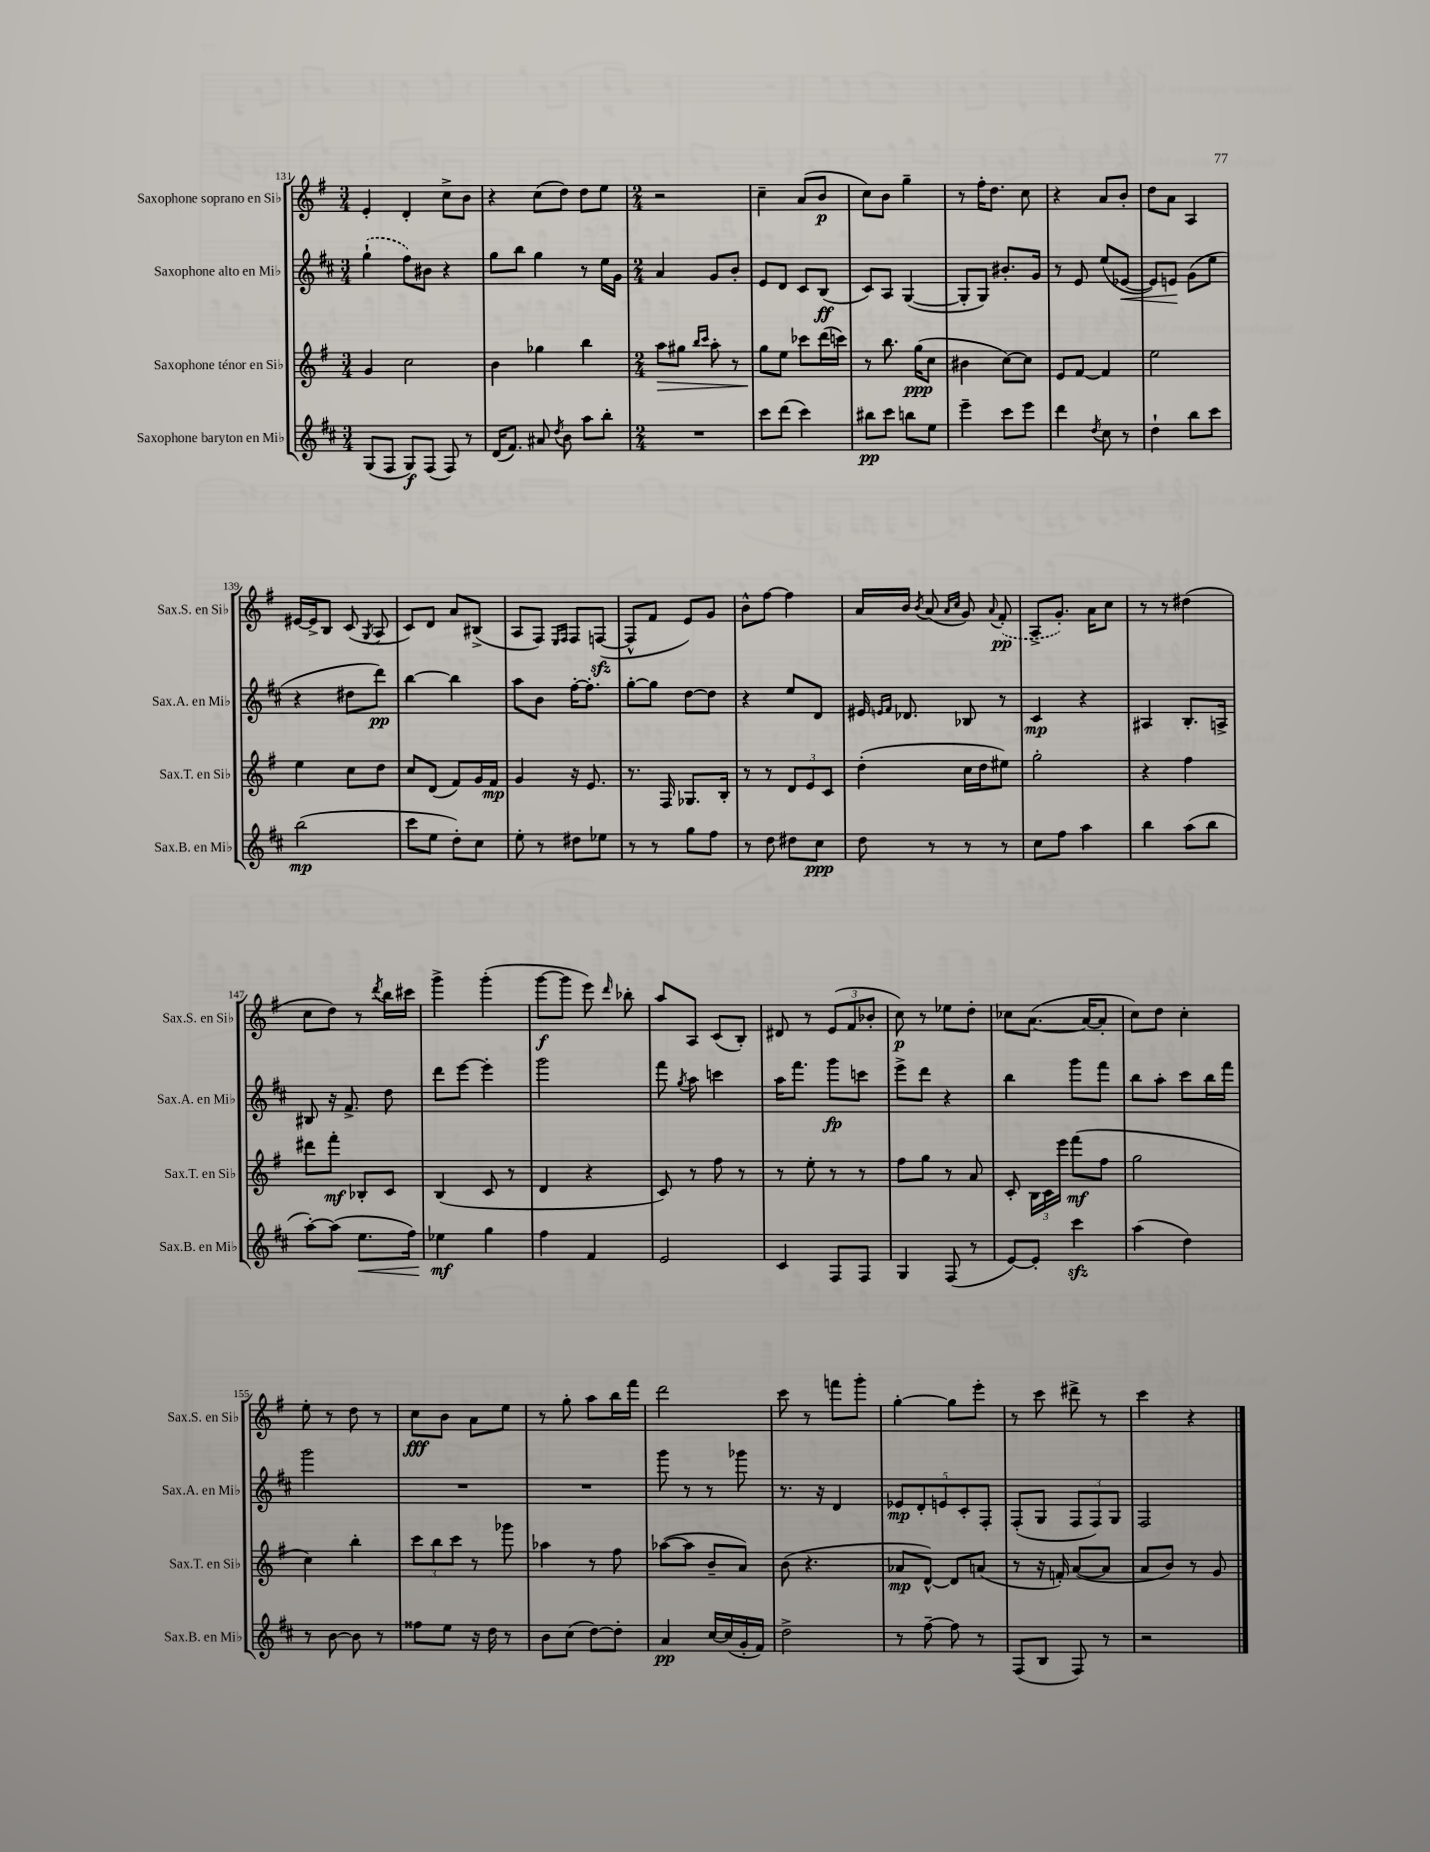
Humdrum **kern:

**kern	**dynam	**kern	**dynam	**kern	**dynam	**kern	**dynam
*part4	*part4	*part3	*part3	*part2	*part2	*part1	*part1
*staff4	*staff4	*staff3	*staff3	*staff2	*staff2	*staff1	*staff1
*I"Saxophone baryton en Mi♭	*	*I"Saxophone ténor en Si♭	*	*I"Saxophone alto en Mi♭	*	*I"Saxophone soprano en Si♭	*
*I'Sax.B. en Mi♭	*	*I'Sax.T. en Si♭	*	*I'Sax.A. en Mi♭	*	*I'Sax.S. en Si♭	*
*clefG2	*	*clefG2	*	*clefG2	*	*clefG2	*
*k[f#c#]	*	*k[f#]	*	*k[f#c#]	*	*k[f#]	*
*M3/4	*	*M3/4	*	*M3/4	*	*M3/4	*
=131	=131	=131	=131	=131	=131	=131	=131
(8G/L	.	4g/	.	(4gg`\	.	4e'/	.
8F#/J	.	.	.	.	.	.	.
8G/L)	f	2cc\	.	8ff#\L)	.	4d'/	.
(8F#/J	.	.	.	8b#X\J	.	.	.
8F#/)	.	.	.	4r	.	8cc^\L	.
8r	.	.	.	.	.	8b\J	.
=132	=132	=132	=132	=132	=132	=132	=132
(16d/KL	.	4b\	.	8gg\L	.	4r	.
8.f#/J)	.	.	.	.	.	.	.
.	.	.	.	8bb\J	.	.	.
8a#X/	.	4gg-X\	.	4gg\	.	(8cc\L	.
8qdd/	.	.	.	.	.	.	.
8b\	.	.	.	.	.	8dd\J)	.
8aa\L	.	4bb\	.	8r	.	8dd\L	.
8bb'\J	.	.	.	16ee\LL	.	8ee\J	.
.	.	.	.	16g\JJ	.	.	.
=133	=133	=133	=133	=133	=133	=133	=133
*M2/4	*	*M2/4	*	*M2/4	*	*M2/4	*
!	!	!	!LO:HP:b	!	!	!	!
2r	.	8aa\L	>	4a/	.	2r	.
.	.	8gg#X\J	.	.	.	.	.
.	.	16qqbb/LL	.	.	.	.	.
.	.	16qqccc/JJ	.	.	.	.	.
.	.	8aa'\	.	8g/L	.	.	.
.	.	8r	.	8b'/J	.	.	.
=134	=134	=134	=134	=134	=134	=134	=134
8ccc#\L	.	8gg\L	.	8e/L	.	4cc~\	.
(8ddd\J	.	8ee\J	]	8d/J	.	.	.
4ccc#\)	.	8ccc-X\L	.	8c#/L	.	(8a/L	.
.	.	(16ddd\L	.	(8B/J	ff	8b/J	p
.	.	16cccn\JJ)	.	.	.	.	.
=135	=135	=135	=135	=135	=135	=135	=135
8bb#X\L	pp	8r	.	8c#/L)	.	8cc\L)	.
8ccc#\J	.	8.bb\	.	8A/J	.	8b\J	.
8bbn\L	.	.	.	([4G/	.	4gg~\	.
.	.	(16gg\KL	ppp	.	.	.	.
8ee\J	.	8cc\J	.	.	.	.	.
=136	=136	=136	=136	=136	=136	=136	=136
4eee~\	.	4b#X\	.	8G'/L]	.	8r	.
.	.	.	.	8G/J)	.	16ff#'\KL	.
.	.	.	.	.	.	8.dd\J	.
8ccc#\L	.	[8cc\L)	.	8.b#X'/L	.	.	.
8eee\J	.	8cc\J]	.	.	.	8cc\	.
.	.	.	.	16g/Jk	.	.	.
=137	=137	=137	=137	=137	=137	=137	=137
4ddd\	.	8e/L	.	8r	.	4r	.
.	.	[8f#/J	.	8e/	.	.	.
8qdd/	.	.	.	.	.	.	.
8cc#\	.	4f#/]	.	(8ee/L	.	8a/L	.
!	!	!	!	!	!LO:HP:b	!	!
8r	.	.	.	[8e-X/J	<	8b'/J	.
=138	=138	=138	=138	=138	=138	=138	=138
4dd`\	.	2ee\	.	8e-/L])	.	8dd\L	.
.	.	.	.	8en/J	.	8a\J	.
8bb\L	.	.	.	(8g\L	[	4A/	.
8ccc#\J	.	.	.	8ee\J	.	.	.
!!LO:LB:g=z
=139	=139	=139	=139	=139	=139	=139	=139
(2bb\	mp	4ee\	.	4r	.	[16e#X/LL	.
.	.	.	.	.	.	16e#^/J]	.
.	.	.	.	.	.	8B/J	.
.	.	8cc\L	.	8dd#X\L	.	(8c/	.
.	.	.	.	.	.	8qG/	.
.	.	8dd\J	.	8ddd\J)	pp	8A/	.
=140	=140	=140	=140	=140	=140	=140	=140
8ccc#\L	.	8cc/L	.	[4bb\	.	8c/L)	.
8ee\J	.	(8d/J	.	.	.	8d/J	.
8dd'\L)	.	8f#/L)	.	4bb\]	.	8a/L	.
8cc#\J	.	16g/L	.	.	.	(8B#X^/J	.
.	.	16f#/JJ	mp	.	.	.	.
=141	=141	=141	=141	=141	=141	=141	=141
8ee'\	.	4g/	.	8aa\L	.	8A/L	.
8r	.	.	.	8b\J	.	8F#/J)	.
.	.	.	.	.	.	16qqE/LL	.
.	.	.	.	.	.	16qqF#/JJ	.
8dd#X\L	.	16r	.	[16ff#'\KL	.	8F#/L	.
.	.	8.e/	.	8.ff#'\J]	.	.	.
8ee-X\J	.	.	.	.	.	([8Fnzz/J	.
=142	=142	=142	=142	=142	=142	=142	=142
8r	.	8.r	.	[8gg'\L	.	8F^^/L]	.
8r	.	.	.	8gg\J]	.	8f#/J	.
.	.	16F#/	.	.	.	.	.
8gg\L	.	8.G-X/L	.	[8dd\L	.	8e/L)	.
8ff#\J	.	.	.	8dd\J]	.	8g/J	.
.	.	16B'/Jk	.	.	.	.	.
=143	=143	=143	=143	=143	=143	=143	=143
8r	.	8r	.	4r	.	8b^^\L	.
8dd\	.	8r	.	.	.	[8ff#\J	.
8dd#X\L	.	12d/L	.	8ee/L	.	4ff#\]	.
.	.	12e/	.	.	.	.	.
8cc#\J	ppp	.	.	8d/J	.	.	.
.	.	12c/J	.	.	.	.	.
=144	=144	=144	=144	=144	=144	=144	=144
8dd\	.	(4dd'\	.	16e#X/	.	16a/LL	.
.	.	.	.	16qqen/LL	.	.	.
.	.	.	.	16qqf#/JJ	.	.	.
.	.	.	.	8.d-X/	.	16b/JJ	.
.	.	.	.	.	.	8qb/	.
8r	.	.	.	.	.	(8a/	.
.	.	.	.	.	.	16qqa/LL	.
.	.	.	.	.	.	16qqcc/JJ	.
8r	.	16cc\LL	.	8B-X/	.	8g/)	.
.	.	16dd\J	.	.	.	.	.
.	.	.	.	.	.	8qqa/	.
8r	.	8ee#X\J)	.	8r	.	(8f#'/	pp
=145	=145	=145	=145	=145	=145	=145	=145
8cc#\L	.	2gg'\	.	4c#/	mp	8A^/L	.
8ff#\J	.	.	.	.	.	8.g'/J)	.
4aa\	.	.	.	4r	.	.	.
.	.	.	.	.	.	16a\KL	.
.	.	.	.	.	.	8cc\J	.
=146	=146	=146	=146	=146	=146	=146	=146
4bb\	.	4r	.	4A#X/	.	8r	.
.	.	.	.	.	.	8r	.
(8aa\L	.	4ff#\	.	8.B'/L	.	(4dd#X\	.
8bb\J	.	.	.	.	.	.	.
.	.	.	.	16An^/Jk	.	.	.
!!LO:LB:g=z
=147	=147	=147	=147	=147	=147	=147	=147
[8aa'\L)	.	8ddd#X\L	.	8B#X/	.	8cc\L	.
(8aa\J]	.	8fff#'\J	mf	16r	.	8dd\J)	.
.	.	.	.	8.f#^/	.	.	.
!	!LO:HP:b	!	!	!	!	!	!
8.ee\L	<	8B-X'/L	.	.	.	8r	.
.	.	.	.	.	.	8qddd/	.
.	.	8c/J	.	8dd\	.	16bb\LL	.
16ff#\Jk)	.	.	.	.	.	16ccc#X\JJ	.
=148	=148	=148	=148	=148	=148	=148	=148
4ee-X\	mf	(4B/	.	8ddd\L	.	4ggg^\	.
.	.	.	.	[8eee\J	.	.	.
4gg\	[	8c/	.	4eee'\]	.	(4ggg'\	.
.	.	8r	.	.	.	.	.
=149	=149	=149	=149	=149	=149	=149	=149
4ff#\	.	4d/	.	2ggg\	.	[8ggg\L	f
.	.	.	.	.	.	8ggg\J]	.
4f#/	.	4r	.	.	.	8eee\)	.
.	.	.	.	.	.	16qqddd/	.
.	.	.	.	.	.	8bb-X'\	.
=150	=150	=150	=150	=150	=150	=150	=150
2e/	.	8c/)	.	8fff#\	.	8aa/L	.
.	.	.	.	8qgg/	.	.	.
.	.	8r	.	8aa\	.	8A/J	.
.	.	8ff#\	.	4cccn\	.	(8c/L	.
.	.	8r	.	.	.	8B'/J)	.
=151	=151	=151	=151	=151	=151	=151	=151
4c#/	.	8r	.	16aa\KL	.	8d#X/	.
.	.	.	.	8.fff#\J	.	.	.
.	.	8ee'\	.	.	.	8r	.
8F#/L	.	8r	.	8ggg\L	fp	(12e/L	.
.	.	.	.	.	.	12f#/	.
8F#/J	.	8r	.	8cccn\J	.	.	.
.	.	.	.	.	.	12b-X'/J	.
=152	=152	=152	=152	=152	=152	=152	=152
4G/	.	8ff#\L	.	8eee^\L	.	8cc\)	p
.	.	8gg\J	.	8ddd\J	.	8r	.
(8F#/	.	8r	.	4r	.	8ee-X\L	.
8r	.	8a/	.	.	.	8dd'\J	.
=153	=153	=153	=153	=153	=153	=153	=153
[8e/L)	.	8c'/	.	4bb\	.	8cc-X\L	.
8e'/J]	.	24B\LL	.	.	.	([8.a\J	.
.	.	24c\	.	.	.	.	.
.	.	24eee\JJ	.	.	.	.	.
4ccc#zz\	.	(8fff#\L	mf	8ggg\L	.	.	.
.	.	.	.	.	.	16a/KL_	.
.	.	8ff#\J	.	8fff#\J	.	8a'/J]	.
=154	=154	=154	=154	=154	=154	=154	=154
(4aa\	.	2gg\	.	8bb\L	.	8cc\L)	.
.	.	.	.	8aa'\J	.	8dd\J	.
4dd\)	.	.	.	8ccc#\L	.	4cc'\	.
.	.	.	.	16bb\L	.	.	.
.	.	.	.	16fff#\JJ	.	.	.
!!LO:LB:g=z
=155	=155	=155	=155	=155	=155	=155	=155
8r	.	4cc\)	.	2ggg\	.	8ee'\	.
[8b\	.	.	.	.	.	8r	.
8b\]	.	4bb'\	.	.	.	8dd\	.
8r	.	.	.	.	.	8r	.
=156	=156	=156	=156	=156	=156	=156	=156
8ff##X\L	.	12ccc\L	.	2r	.	8cc\L	fff
.	.	12bb\	.	.	.	.	.
8ee\J	.	.	.	.	.	8b\J	.
.	.	12ccc\J	.	.	.	.	.
16r	.	8r	.	.	.	8a\L	.
16dd\	.	.	.	.	.	.	.
8r	.	8ggg-X\	.	.	.	8ee\J	.
=157	=157	=157	=157	=157	=157	=157	=157
8b\L	.	4aa-X\	.	2r	.	8r	.
(8cc#\J	.	.	.	.	.	8gg'\	.
[8dd\L)	.	8r	.	.	.	8aa\L	.
8dd'\J]	.	8ff#\	.	.	.	16bb\L	.
.	.	.	.	.	.	16fff#\JJ	.
=158	=158	=158	=158	=158	=158	=158	=158
4a/	pp	([8aa-X\L	.	8ggg\	.	2ddd\	.
.	.	8aa-\J]	.	8r	.	.	.
[16cc#/LL	.	8b~/L	.	8r	.	.	.
(16cc#/]	.	.	.	.	.	.	.
16g'/	.	8a/J)	.	8ggg-X\	.	.	.
16f#/JJ)	.	.	.	.	.	.	.
=159	=159	=159	=159	=159	=159	=159	=159
2dd^\	.	(8b\	.	8.r	.	8ccc\	.
.	.	4.r	.	.	.	8r	.
.	.	.	.	16r	.	.	.
.	.	.	.	4d/	.	8fffn\L	.
.	.	.	.	.	.	8ggg'\J	.
=160	=160	=160	=160	=160	=160	=160	=160
8r	.	8a-X/L	mp	10e-X/L	mp	[4gg'\	.
.	.	.	.	10d'/	.	.	.
[8ff#~\	.	[8d^^/J)	.	.	.	.	.
.	.	.	.	10en/	.	.	.
8ff#\]	.	8d/L]	.	.	.	8gg\L]	.
.	.	.	.	10c#'/	.	.	.
8r	.	(8an/J	.	.	.	8eee'\J	.
.	.	.	.	10F#'/J	.	.	.
=161	=161	=161	=161	=161	=161	=161	=161
(8F#/L	.	8r	.	(8F#'/L	.	8r	.
8B/J	.	16r	.	8G/J	.	8ccc\	.
.	.	16fn'/)	.	.	.	.	.
8F#/)	.	([8a/L	.	12F#/L	.	8ddd#X^\	.
.	.	.	.	12F#/)	.	.	.
8r	.	8a/J]	.	.	.	8r	.
.	.	.	.	12G/J	.	.	.
=162	=162	=162	=162	=162	=162	=162	=162
2r	.	8a/L	.	2F#/	.	4ccc\	.
.	.	8b/J)	.	.	.	.	.
.	.	8r	.	.	.	4r	.
.	.	8g/	.	.	.	.	.
==	==	==	==	==	==	==	==
*-	*-	*-	*-	*-	*-	*-	*-
